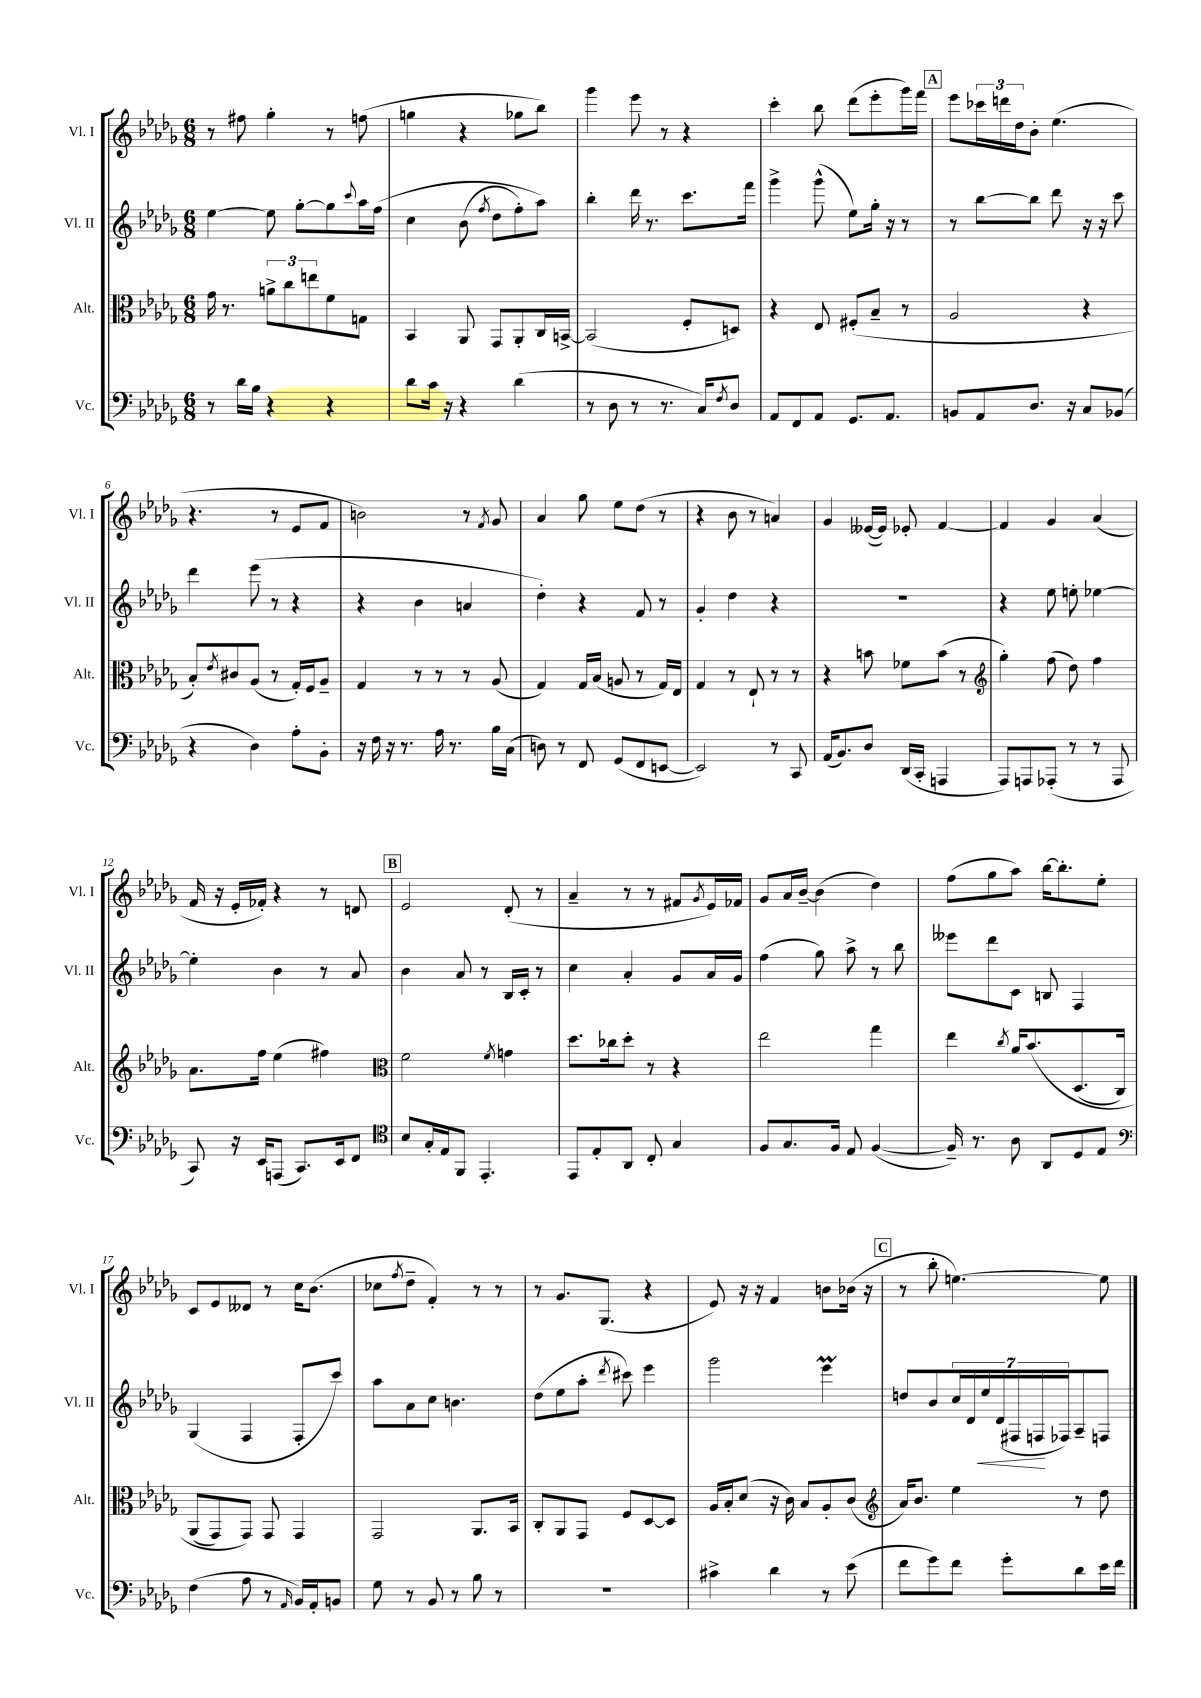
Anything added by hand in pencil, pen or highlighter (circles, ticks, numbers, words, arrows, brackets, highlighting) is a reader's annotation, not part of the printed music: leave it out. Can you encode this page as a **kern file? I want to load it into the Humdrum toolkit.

**kern	**kern	**kern	**kern
*staff4	*staff3	*staff2	*staff1
*clefF4	*clefC3	*clefG2	*clefG2
*k[b-e-a-d-g-]	*k[b-e-a-d-g-]	*k[b-e-a-d-g-]	*k[b-e-a-d-g-]
*M6/8	*M6/8	*M6/8	*M6/8
8r	16g-	[4ee-	8r
.	8.r	.	.
16d-	.	.	8ff#
16B-	.	.	.
4r	12a^	8ee-]	4gg-'
.	12cc	.	.
.	.	[8gg-'	.
.	12ee	.	.
4r	8f	8gg-]	8r
.	.	8qqccc	.
.	8G	16aa-	(8ff
.	.	&(16ff	.
=	=	=	=
8d-	4BB-	4cc	4gg
16c	.	.	.
16r	.	.	.
4r	8AA-	(8b-	4r
.	.	8qff	.
.	8GG-	8dd-	.
(4d-	8AA-'	8ff')	8gg-
.	16C	8aa-&)	8bb-)
.	[16BB^	.	.
=	=	=	=
8r	(2BB]	4bb-'	4ggg-
8D-	.	.	.
8r	.	16ddd-	8eee-
.	.	8.r	.
8.r	.	.	8r
.	8F'	8.ccc	4r
16C)	.	.	.
8qF	.	.	.
8D-	8D)	.	.
.	.	16fff	.
=	=	=	=
8AA-	4r	4ggg-^	4ccc'
8FF	.	.	.
8AA-	8E-	(8ggg-^^	8bb-
8.GG-	(8F#'	8ee-)	(8ddd-
.	8B-~	16gg-'	8eee-'
8.AA-	.	16r	.
.	8r	8r	16ggg-)
.	.	.	16fff
=	=	=	=
8BB	2A-	8r	8eee-
8AA-	.	[8bb-	24ccc-
.	.	.	24ddd
.	.	.	24dd-
8.D-	.	8bb-]	8b-'
.	.	8ddd-	(4.ee-
16r	.	.	.
8C	4r	16r	.
.	.	16r	.
(8BB-	.	8ccc	.
=	=	=	=
4r	8B-')	4ddd-	4.r
.	8qe-	.	.
.	8c#	.	.
4D-)	(8A-	(8eee-	.
.	8r	8r	8r
8A-'	16G-')	4r	8e-
.	16F	.	.
8BB-'	8A-~	.	8f
=	=	=	=
16r	4G-	4r	2b)
16F	.	.	.
16r	.	.	.
8.r	.	.	.
.	8r	4b-	.
16A-	8r	.	.
8.r	.	.	.
.	8r	4a	8r
.	.	.	8qf
16B-	(8A-	.	8g-
(16C	.	.	.
=	=	=	=
8D)	4G-)	4dd-')	4a-
8r	.	.	.
8FF	16G-	4r	8gg-
.	(16B-	.	.
(8GG-	8A	.	8ee-
8FF	8r	8f	(8dd-
[8EE	16G-)	8r	8r
.	16E-	.	.
=	=	=	=
2EE])	4G-	4g-'	4r
.	8r	4dd-	8b-
.	8E-`	.	8r
8r	8r	4r	4a)
8CC	8r	.	.
=	=	=	=
(16AA-	4r	2.r	4g-
8.BB-)	.	.	.
8D-	8b	.	([16e--
.	.	.	16e--])
(16DD-	8f-	.	8e-'
16CC'	.	.	.
4AAA	(8b	.	[4f
.	8r	.	.
=	=	=	=
*	*clefG2	*	*
8AAA-)	4gg-')	4r	4f]
8AAA	.	.	.
(8AAA-'	(8ff	8ee-	4g-
8r	8dd-)	8ee'	.
8r	4ff	[4ee-	(4a-
8AAA-	.	.	.
=	=	=	=
8CC)	8.a-	4ee-']	16f
.	.	.	16r
16r	.	.	16e-'
16EE-	16ff	.	16f-')
(8AAA	(4ee-	4b-	4r
8.CC)	.	.	.
.	4ff#)	8r	8r
16EE-	.	.	.
8FF	.	8a-	8d
=	=	=	=
*clefC4	*clefC3	*	*
8B-	2f	4b-	2e-
16G-'	.	.	.
16E-	.	.	.
8FF	.	8a-	.
4.EE-'	.	8r	.
.	8qf	.	.
.	4g	16B-	(8d-'
.	.	16c'	.
.	.	8r	8r
=	=	=	=
8EE-	8.dd-	4cc	4a-~
8E-'	.	.	.
.	16cc-	.	.
8AA-	8dd-'	4a-'	8r
8C'	8r	.	8r
4G-	4r	8g-	8f#
.	.	.	8qg-
.	.	16a-	16e-)
.	.	16g-	16f-
=	=	=	=
8F	2ee-	(4ff	8g-
8.G-	.	.	16a-
.	.	.	[16b-~
.	.	8gg-)	(4b-]
16F	.	.	.
8E-	.	8aa-^	.
([4F	4gg-	8r	4dd-)
.	.	8bb-	.
=	=	=	=
16F~])	4ee-	8eee--	(8ff
8.r	.	.	.
.	.	8ddd-	8gg-
.	8qcc	.	.
8A-	16a-	8c	8aa-)
.	&(8.b-	.	.
8AA-	.	8B	[16bb-
.	.	.	8.bb-']
8D-	(8.D-	4F	.
8E-	.	.	8ee-'
.	16C)	.	.
=	=	=	=
*clefF4	*	*	*
(4F	(8AA-	(4G-	8c
.	8GG-)	.	8e-
8A-	8GG-&)	4F	8d--
8r	8GG-	.	8r
16qqAA-	.	.	.
16BB-)	4GG-	8F'	16cc
16AA-'	.	.	(8.b-
8BB	.	8ccc)	.
=	=	=	=
8G-	2GG-	8aa-	8cc-
.	.	.	8qff
8r	.	8a-	8dd-~
8BB-	.	8cc	4f')
8r	.	4.b	.
8B-	8.AA-	.	8r
8r	.	.	8r
.	16BB-	.	.
=	=	=	=
2.r	8C'	(8dd-	8r
.	8AA-	8ee-	8.g-
.	8GG-	8aa-'	.
.	.	.	(8.G-
.	.	8qddd-	.
.	8F	8ccc#)	.
.	[8D-	4eee-	4r
.	8D-]	.	.
=	=	=	=
4c#^	16A-	2ggg-	8e-)
.	16B-'	.	.
.	(8d-	.	16r
.	.	.	16r
4d-	16r	.	4f
.	16c)	.	.
.	8B-	.	.
8r	8A-'	4eee-	8b
(8e-	(8c	.	(16b-
.	.	.	16r
=	=	=	=
*	*clefG2	*	*
8f	16a-)	8dd	8r
.	8.b-	.	.
8g-)	.	8b-	8bb-'
8f	4ee-	28cc	[4.ee)
.	.	28d-	.
.	.	28ee-	.
.	.	(28d-	.
8g-'	.	.	.
.	.	28F#	.
.	.	28F	.
.	.	28F-)	.
8d-	8r	8A-~	.
16e-	8dd-	8F	8ee]
16f	.	.	.
==	==	==	==
*-	*-	*-	*-
